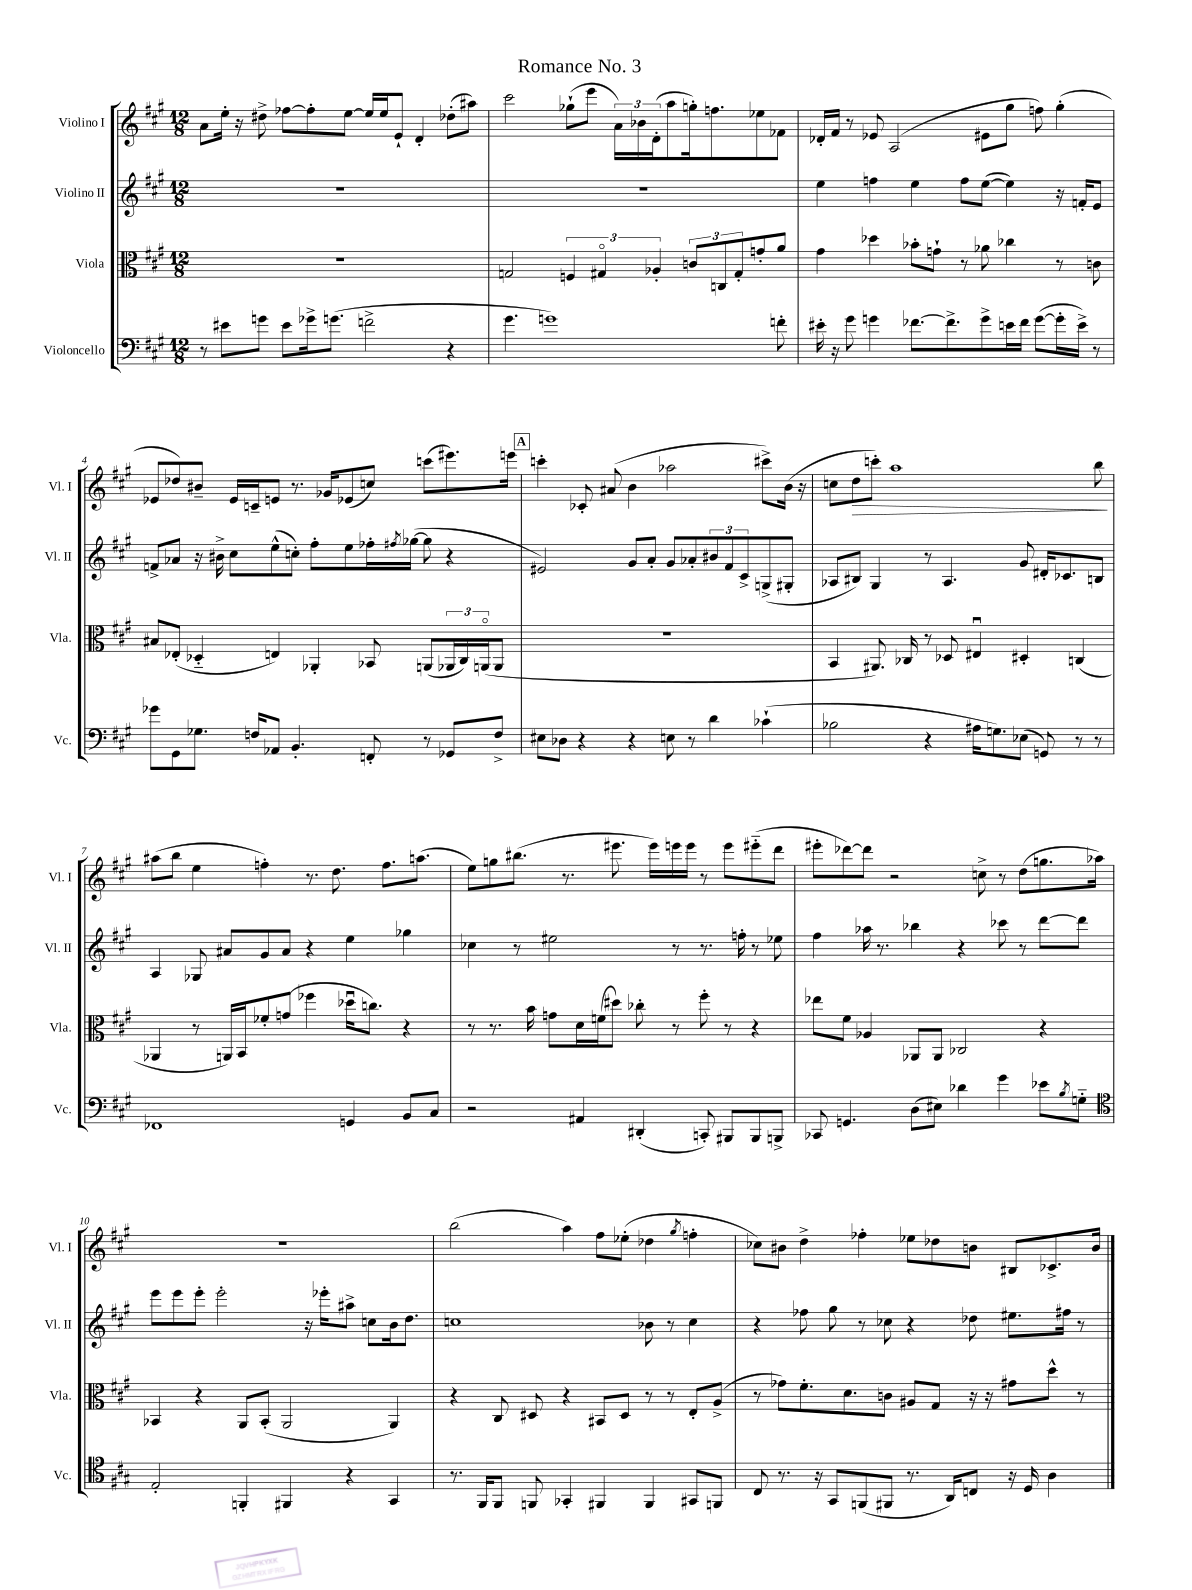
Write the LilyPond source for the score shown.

\header { title = "Romance No. 3" }
<<
\new StaffGroup <<
\new Staff = "s0" \with { instrumentName = "Violino I" shortInstrumentName = "Vl. I" } {
    \clef treble \key a \major \numericTimeSignature \time 12/8
    a'8 e''16-. r16 dis''8-> fes''8~ fes''8-. e''8~ e''16 e''16 e'8-! d'4-. des''8-.( ais''8) |
    cis'''2 ges''8-!( e'''8 \tuplet 3/2 { a'16) bes'16 d'16-.( } a''8 g''16-.) f''8. ees''8 fes'8 |
    des'16-. fis'16 r8 ees'8 a2( eis'8 gis''8 f''8) gis''4-.( |
    ees'8 des''8) bis'8-- ees'16 c'16-- e'8 r8. ges'16 ees'8( c''8) c'''8( eis'''8.) e'''16 |
    \mark \markup { \box "A" } c'''4-. ces'8-. ais'8( b'4 aes''2 cis'''8->) b'16( r16 |
    c''8 d''8\> c'''8-.) a''1 b''8\! |
    ais''8( b''8 e''4 f''4-.) r8. d''8. f''8. a''8.( |
    e''8) g''8 bis''8.( r8. eis'''8. eis'''16) e'''16 e'''16 r8 e'''8 eis'''8-_( d'''8 |
    eis'''8-. des'''8~) des'''8 r2 c''8-> r8 d''8( g''8. aes''16) |
    R1. |
    b''2( a''4) fis''8 ees''8-.( des''4 \acciaccatura { gis''8 } f''4-. |
    ces''8) bis'8 d''4-> fes''4-. ees''8 des''8 b'8 bis8 ces'8.-> b'16 \bar "|." |
}
\new Staff = "s1" \with { instrumentName = "Violino II" shortInstrumentName = "Vl. II" } {
    \clef treble \key a \major \numericTimeSignature \time 12/8
    R1. |
    R1. |
    e''4 f''4 e''4 f''8 e''8~( e''4) r16 f'16-. e'8 |
    f'8-> aes'8 r16 bis'16-> cis''8 e''8-^( c''8-.) fis''8-. e''8 fes''16-. \acciaccatura { fis''8 } ges''16~( ges''8 r4 |
    \mark \markup { \box "A" } eis'2) gis'8 a'8-. gis'8 aes'8-. \tuplet 3/2 { bis'8 fis'8 cis'8-> } g8->( gis8-. |
    aes8 bis8) gis4 r8 aes4. gis'8 dis'16-. ces'8. b8 |
    a4 ges8 ais'8 gis'8 ais'8 r4 e''4 ges''4 |
    ces''4 r8 eis''2 r8 r8. f''16-. r8 ees''8 |
    fis''4 aes''16 r8. bes''4 r4 ces'''8 r8 d'''8~ d'''8 |
    e'''8 e'''8 e'''8-. e'''2-. r16 ees'''16-. ais''8-> c''8 b'16 d''8. |
    c''1 bes'8 r8 c''4 |
    r4 fes''8 gis''8 r8 ces''8 r4 des''8 eis''8. fis''16 r8 \bar "|." |
}
\new Staff = "s2" \with { instrumentName = "Viola" shortInstrumentName = "Vla." } {
    \clef alto \key a \major \numericTimeSignature \time 12/8
    R1. |
    g2 \tuplet 3/2 { f4 gis4\flageolet aes4-. } \tuplet 3/2 { c'8 c8 gis8-. } g'8-. a'8 |
    gis'4 des''4 bes'8-. g'8-! r8 aes'8 ces''4 r8 c'8 |
    bis8 ees8-.( des4-_ e4) aes,4-. bes,8 a,8( \tuplet 3/2 { aes,16 cis16) a,16\flageolet( } a,8 |
    \mark \markup { \box "A" } R1. |
    b,4 ais,8.) ces16 r8 des8 eis4\downbow dis4-. c4( |
    aes,4 r8 a,16) b,16 fes'8-. g'8( fes''4 des''16\downbow c''8.) r4 |
    r8 r8. b'16 g'8 d'16 f'16( dis''8) ces''8-. r8 fis''8-. r8 r4 |
    ees''8 fis'8 aes4 aes,8 aes,8 ces2 r4 |
    bes,4 r4 a,8 bes,8-.( a,2 a,4) |
    r4 cis8 dis8 r4 bis,8 dis8 r8 r8 e8-. a8->( |
    r8 ges'8) fis'8.-. d'8. c'8 ais8 gis8 r16 r16 gis'8 d''8-^ r8 \bar "|." |
}
\new Staff = "s3" \with { instrumentName = "Violoncello" shortInstrumentName = "Vc." } {
    \clef bass \key a \major \numericTimeSignature \time 12/8
    r8 eis'8 g'8 eis'8 ges'16-> g'8.( f'2-> r4 |
    gis'4. g'1) f'8-. |
    eis'16-. r16 gis'8 g'4 fes'8.~ fes'8.-> g'8-> e'16 fes'16 g'8~( g'16-. e'16->) r8 |
    ges'8 gis,8 ges8. f16 aes,8 b,4.-. f,8-. r8 ges,8 f8-> |
    \mark \markup { \box "A" } eis8 des8 r4 r4 e8 r8 d'4 ces'4-!( |
    bes2 r4 ais16 g8.) ees8( g,8) r8 r8 |
    fes,1 g,4 b,8 cis8 |
    r2 ais,4 dis,4-.( c,8-.) bis,,8 bis,,8 b,,8-> |
    ces,8 g,4. d8( eis8) des'4 gis'4 ees'8 \acciaccatura { b8 } g8-_ |
    \clef tenor e2-. f,4-. fis,4 r4 gis,4 |
    r8. fis,16 fis,8 f,8 ges,4-. fis,4 fis,4 gis,8 f,8 |
    cis8 r8. r16 gis,8 f,8( fis,8 r8. a,16) c8 r16 d16 a4 \bar "|." |
}
>>
>>
